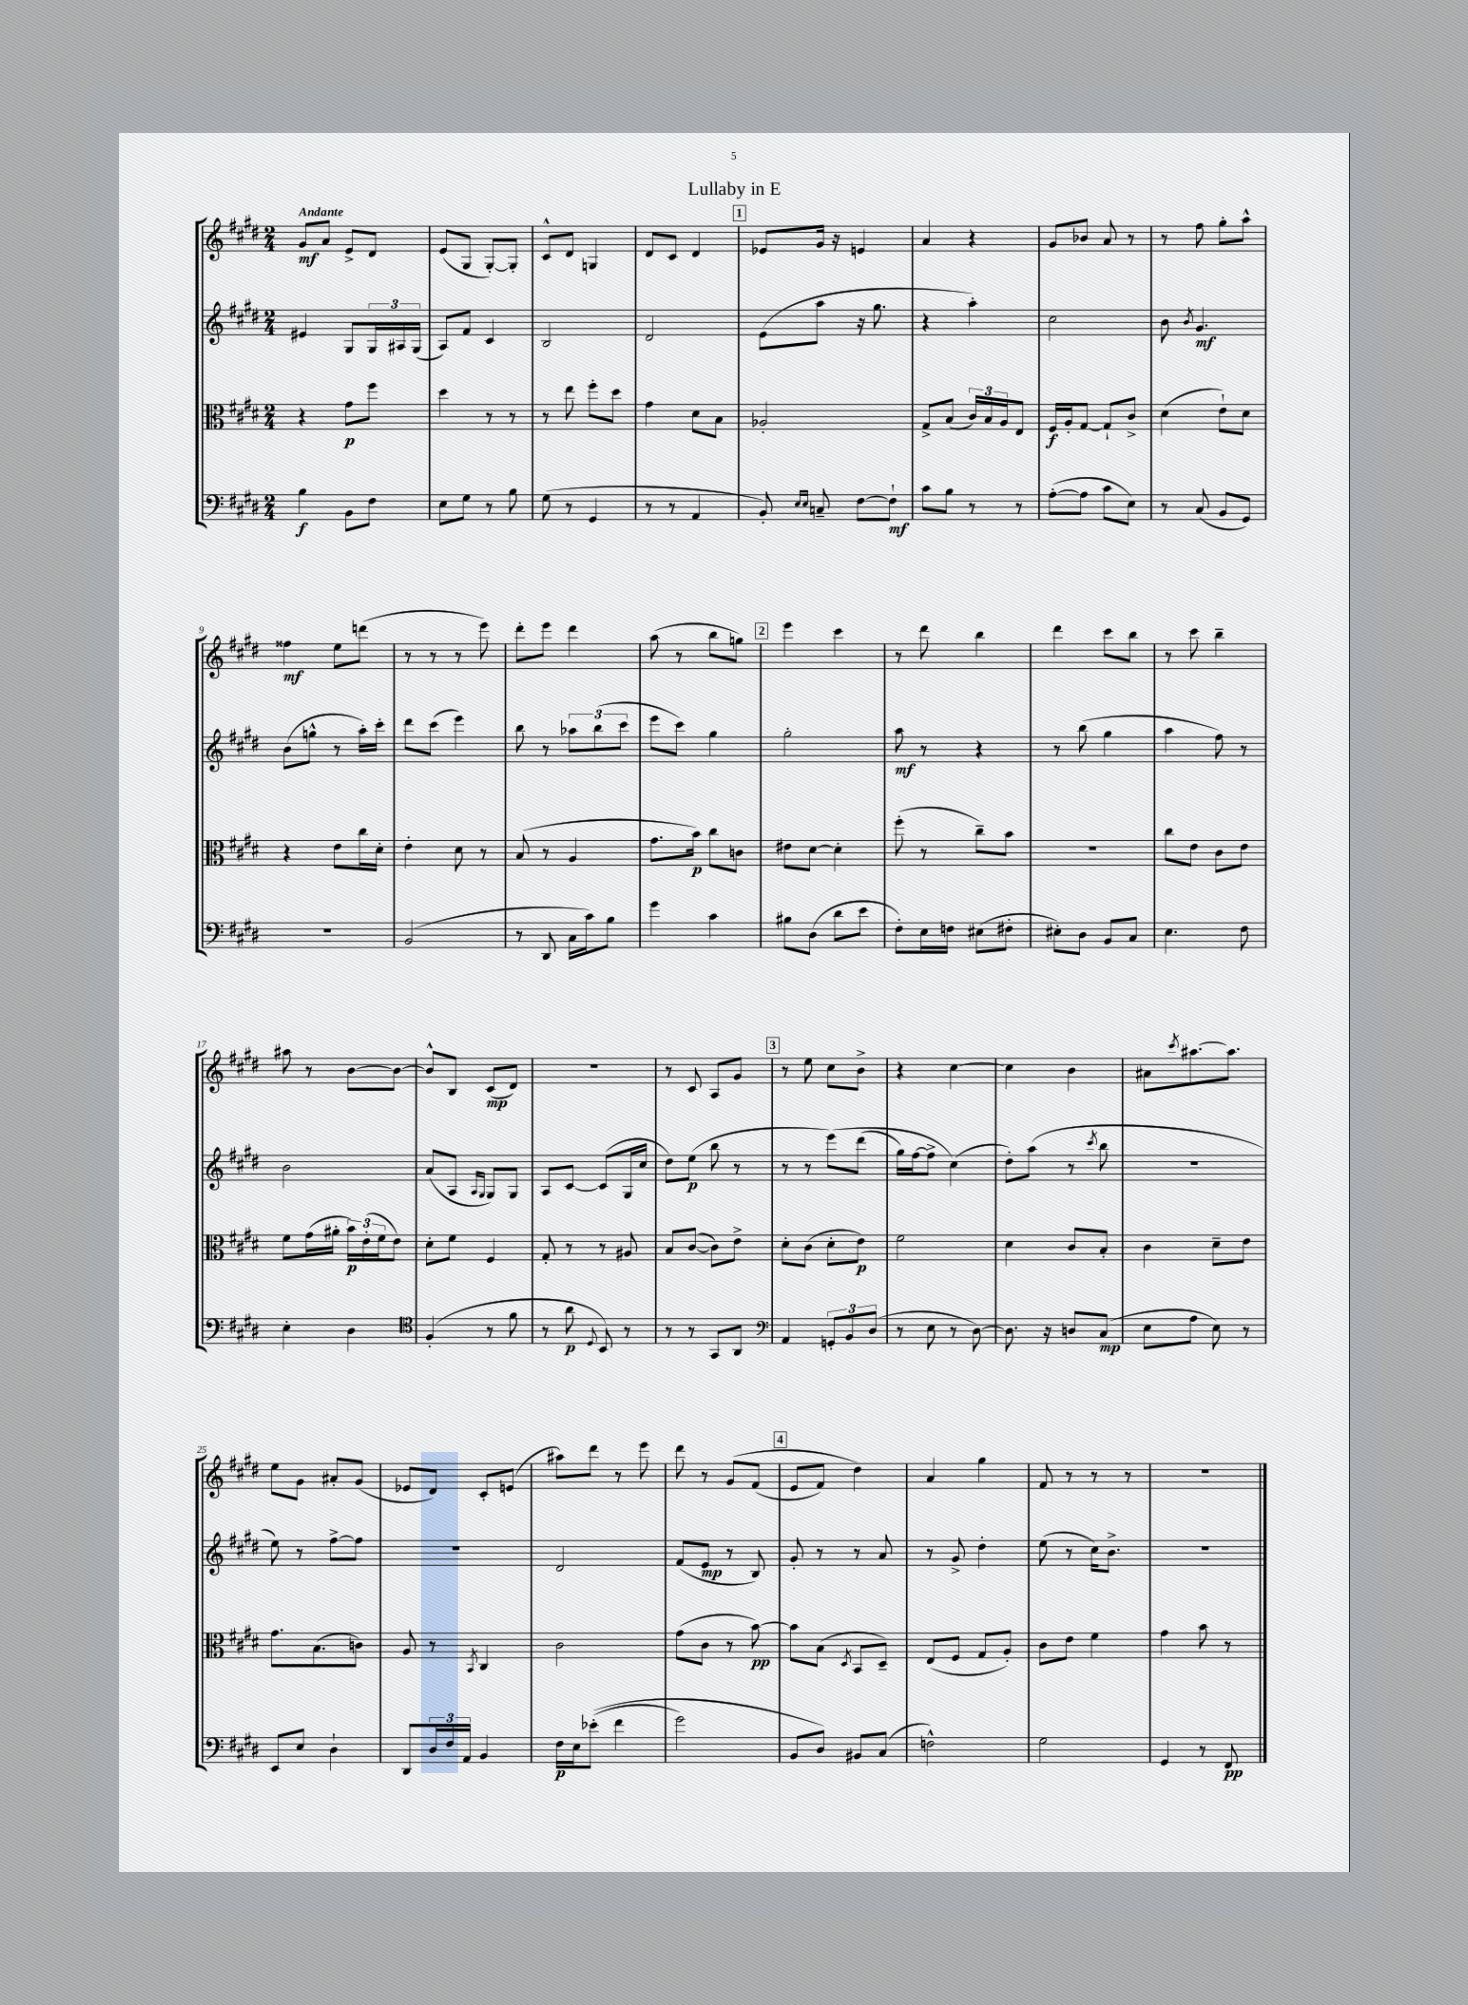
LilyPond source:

\header { title = "Lullaby in E" }
<<
\new StaffGroup <<
\new Staff = "s0" {
    \clef treble \key e \major \numericTimeSignature \time 2/4 \tempo "Andante"
    gis'8\mf a'8 e'8-> dis'8 |
    e'8( gis8 gis8~-.) gis8-. |
    cis'8-^ dis'8 g4 |
    dis'8 cis'8 dis'4 |
    \mark \markup { \box "1" } ees'8 gis'16 r16 e'4 |
    a'4 r4 |
    gis'8 bes'8 a'8 r8 |
    r8 fis''8 gis''8-. a''8-^ |
    fisis''4\mf e''8 d'''8( |
    r8 r8 r8 e'''8) |
    dis'''8-. e'''8 dis'''4 |
    a''8( r8 b''8 g''8) |
    \mark \markup { \box "2" } e'''4 cis'''4 |
    r8 dis'''8 b''4 |
    dis'''4 cis'''8 b''8 |
    r8 cis'''8 b''4-- |
    ais''8 r8 b'8~ b'8~ |
    b'8-^ b8 cis'8\mp( dis'8) |
    R2 |
    r8 cis'8 a8 gis'8 |
    \mark \markup { \box "3" } r8 e''8 cis''8 b'8-> |
    r4 cis''4~ |
    cis''4 b'4 |
    ais'8 \acciaccatura { cis'''8 } ais''8.~ ais''8. |
    e''8 gis'8 ais'8-. gis'8( |
    ees'8 dis'8) cis'8-. e'8( |
    ais''8) dis'''8 r8 e'''8 |
    dis'''8 r8 gis'8\( fis'8( |
    \mark \markup { \box "4" } e'8 fis'8) dis''4\) |
    a'4 gis''4 |
    fis'8 r8 r8 r8 |
    R2 \bar "|." |
}
\new Staff = "s1" {
    \clef treble \key e \major \numericTimeSignature \time 2/4
    eis'4 gis8 \tuplet 3/2 { gis16 ais16 gis16( } |
    a8) fis'8 cis'4 |
    b2 |
    dis'2 |
    \mark \markup { \box "1" } e'8( a''8 r16 gis''8. |
    r4 a''4-.) |
    cis''2 |
    b'8 \acciaccatura { b'8 } gis'4.\mf |
    b'8( g''8-^ r8 a''16-.) cis'''16-. |
    dis'''8 cis'''8( e'''4) |
    b''8 r8 \tuplet 3/2 { aes''8 b''8( cis'''8 } |
    e'''8 cis'''8) gis''4 |
    \mark \markup { \box "2" } gis''2-. |
    a''8\mf r8 r4 |
    r8 b''8( gis''4 |
    a''4 fis''8) r8 |
    b'2 |
    a'8( a8 \grace { a16 gis16 } gis8) gis8 |
    a8 cis'8~ cis'8( gis16 cis''16 |
    dis''8) e''8\p( b''8 r8 |
    \mark \markup { \box "3" } r8 r8 e'''8)\( dis'''8( |
    gis''16) fis''16~ fis''8-> cis''4(\) |
    dis''8-.) a''8( r8 \acciaccatura { cis'''8 } b''8 |
    R2 |
    e''8) r8 fis''8~-> fis''8 |
    r2 |
    dis'2 |
    fis'8( e'8\mp r8 b8) |
    \mark \markup { \box "4" } gis'8-. r8 r8 a'8 |
    r8 gis'8-> dis''4-. |
    e''8( r8 cis''16) b'8.-> |
    r2 \bar "|." |
}
\new Staff = "s2" {
    \clef alto \key e \major \numericTimeSignature \time 2/4
    r4 gis'8\p fis''8 |
    dis''4 r8 r8 |
    r8 e''8 fis''8-. dis''8 |
    gis'4 dis'8 b8 |
    \mark \markup { \box "1" } aes2-. |
    gis8-> b8( \tuplet 3/2 { cis'16) b16 a16 } e8 |
    fis16\f a16-. gis8~ gis8-! cis'8-> |
    dis'4( e'8-!) dis'8 |
    r4 e'8 cis''16 dis'16-. |
    e'4-. dis'8 r8 |
    b8( r8 a4 |
    gis'8. b'16\p) cis''8 c'8 |
    \mark \markup { \box "2" } eis'8 dis'8~ dis'4-. |
    fis''8-.( r8 cis''8--) b'8 |
    R2 |
    cis''8 e'8 cis'8 e'8 |
    fis'8 gis'16( ais'16-. \tuplet 3/2 { b'16\p) e'16-.( fis'16 } e'8) |
    dis'8-. fis'8 fis4 |
    gis8-. r8 r8 ais8 |
    b8 cis'8~( cis'8) e'8-> |
    \mark \markup { \box "3" } dis'8-. cis'8( dis'8-. e'8\p) |
    fis'2 |
    dis'4 cis'8 b8-. |
    cis'4 dis'8-- e'8 |
    gis'8. b8.( c'8) |
    a8 r8 \acciaccatura { b,8 } cis4 |
    cis'2 |
    gis'8( cis'8 r8 b'8~\pp) |
    \mark \markup { \box "4" } b'8 b8( \acciaccatura { dis8 } b,8 dis8--) |
    e8( fis8 gis8 a8-.) |
    cis'8 e'8 fis'4 |
    gis'4 b'8 r8 \bar "|." |
}
\new Staff = "s3" {
    \clef bass \key e \major \numericTimeSignature \time 2/4
    b4\f b,8 fis8 |
    e8 gis8 r8 b8 |
    gis8( r8 gis,4 |
    r8 r8 a,4 |
    \mark \markup { \box "1" } b,8-.) \grace { e16 e16 } c8-- fis8~ fis8-!\mf |
    cis'8 b8 r8 r8 |
    a8~-.( a8 cis'8 e8) |
    r8 cis8( b,8 gis,8) |
    R2 |
    b,2( |
    r8 dis,8 cis16 cis'16) b8 |
    gis'4 cis'4 |
    \mark \markup { \box "2" } bis8 dis8( dis'8 e'8 |
    fis8-.) e16 f16 eis8( fis8-. |
    eis8-.) dis8 b,8 cis8 |
    e4. fis8 |
    e4-. dis4 |
    \clef tenor fis4-.( r8 fis'8 |
    r8 a'8\p \appoggiatura { dis8 } b,8) r8 |
    r8 r8 gis,8 a,8 |
    \mark \markup { \box "3" } \clef bass a,4 \tuplet 3/2 { g,8-. b,8 dis8( } |
    r8 e8 r8 dis8~) |
    dis8. r16 d8 cis8\mp( |
    e8 a8 e8) r8 |
    e,8 e8 dis4-! |
    dis,8 \tuplet 3/2 { dis16 fis16 a,16 } b,4 |
    fis16\p e16 ees'8-.(\( fis'4 |
    gis'2) |
    \mark \markup { \box "4" } b,8 dis8\) bis,8 cis8( |
    f2-^) |
    gis2 |
    gis,4 r8 fis,8\pp \bar "|." |
}
>>
>>
